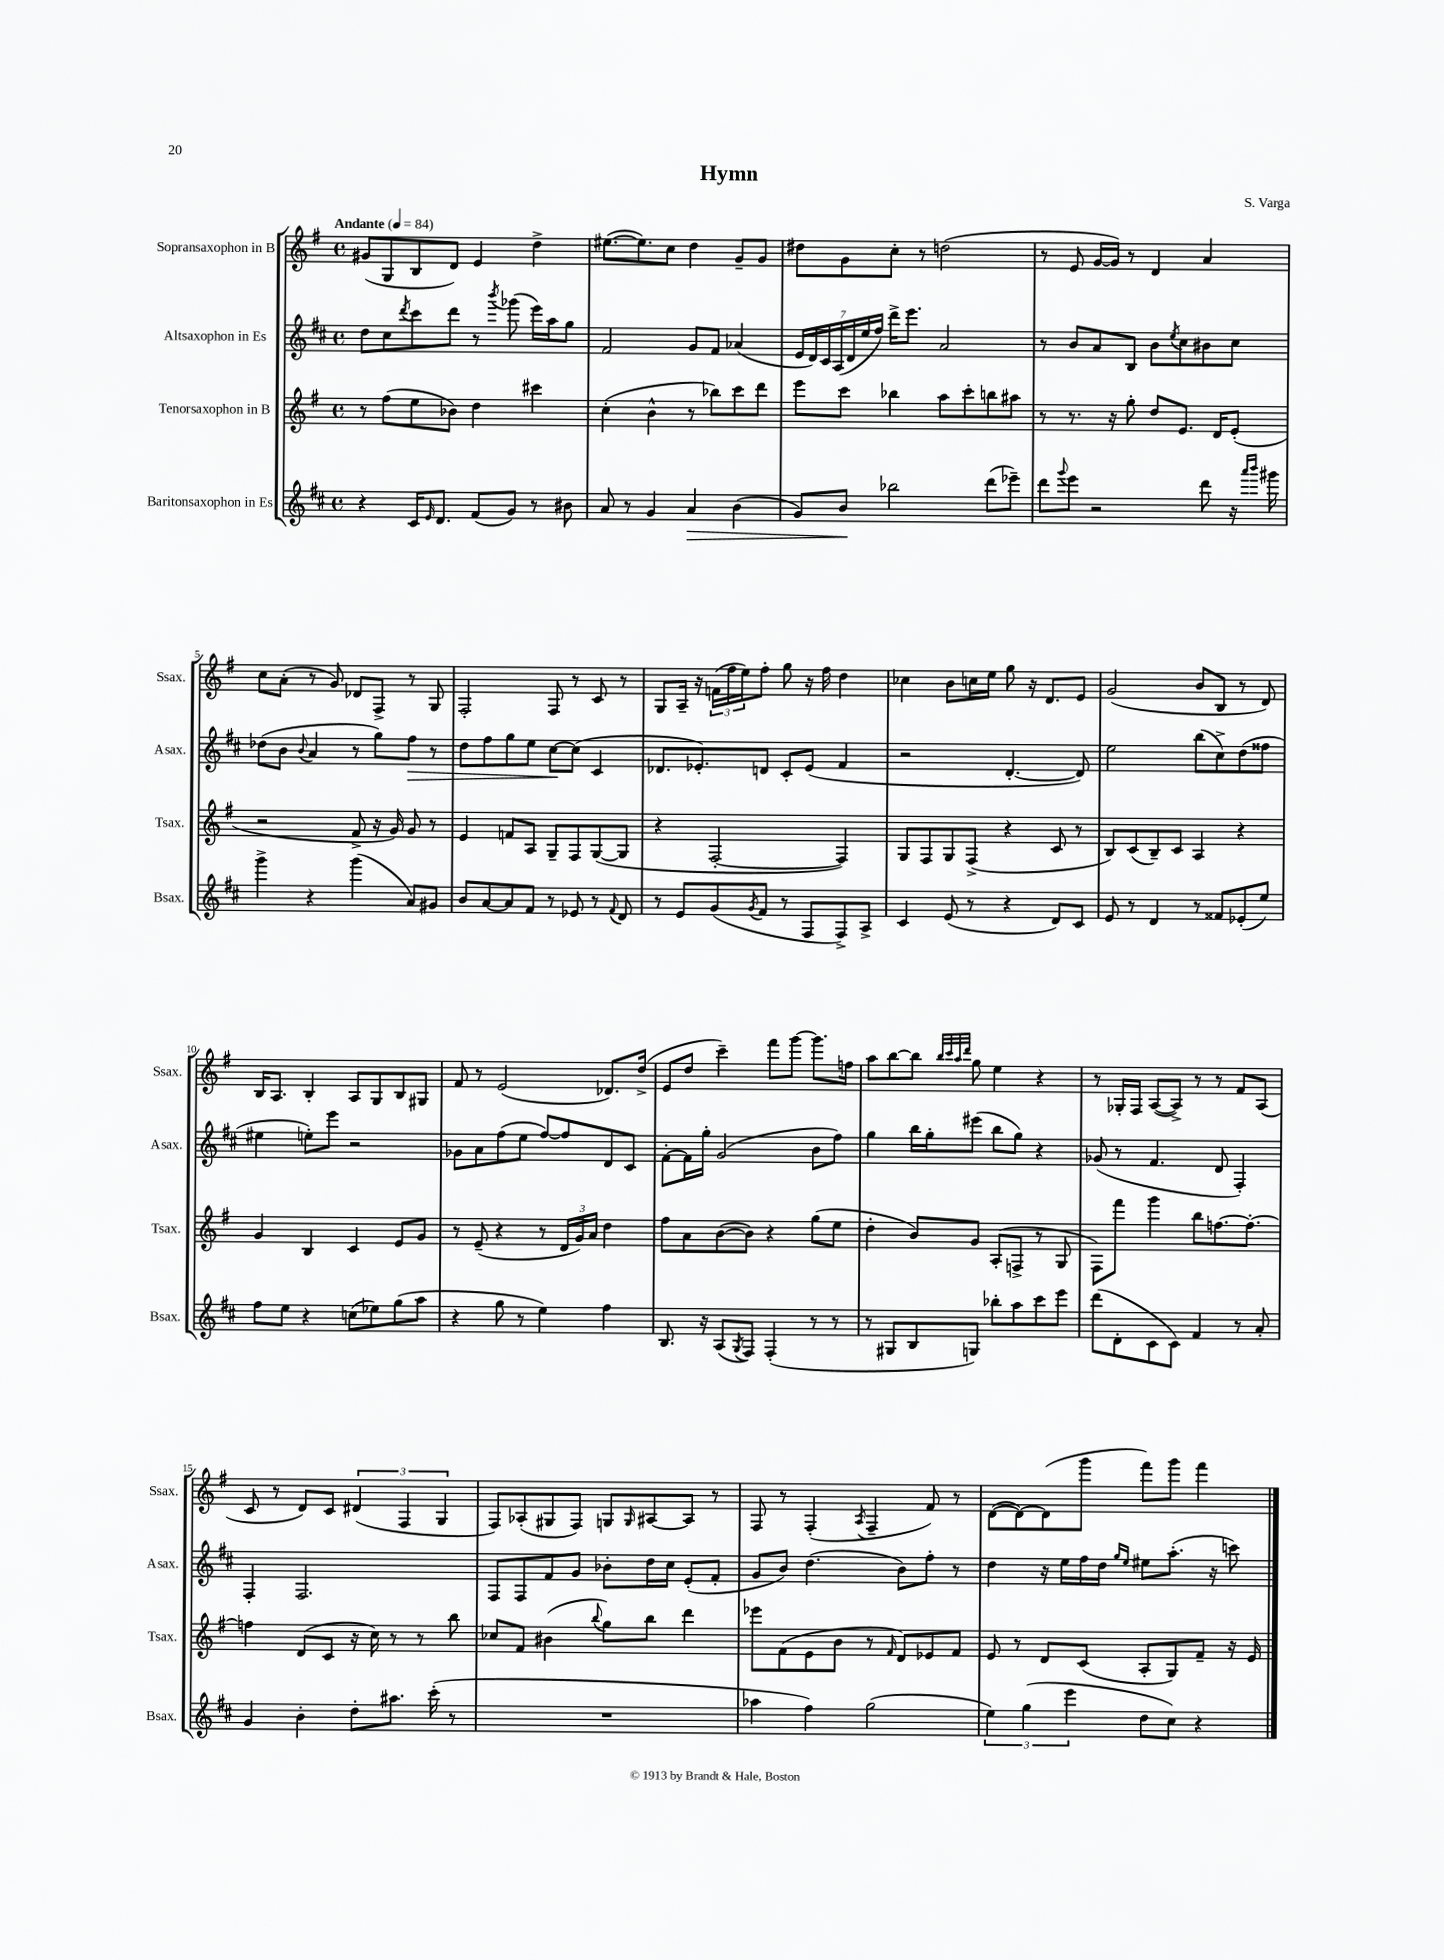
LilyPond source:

\header { title = "Hymn" composer = "S. Varga" }
<<
\new StaffGroup <<
\new Staff = "s0" \with { instrumentName = "Sopransaxophon in B" shortInstrumentName = "Ssax." } {
    \clef treble \key g \major \defaultTimeSignature \time 4/4 \tempo "Andante" 4 = 84
    gis'8( g8 b8 d'8) e'4 d''4-> |
    eis''8.~( eis''8.) c''8 d''4 g'8-- g'8 |
    dis''8 g'8 c''8-. r8 d''2( |
    r8 e'8 g'16~ g'16) r8 d'4 a'4 |
    c''8 a'8-.( r8 g'8) des'8 fis8-> r8 g8 |
    fis2-. fis8 r8 c'8 r8 |
    g8 a16-- r16 \tuplet 3/2 { f'16( fis''16 e''16) } fis''8-. g''8 r16 fis''16 d''4 |
    ces''4 b'8 c''16 e''16 g''8 r16 d'8. e'8 |
    g'2( b'8 b8 r8 d'8) |
    b16 a8. b4-. a8 g8 b8 gis8 |
    fis'8 r8 e'2( des'8.) d''16->( |
    e'8 d''8 c'''4--) fis'''8 g'''8~ g'''8. f''16 |
    a''8 b''8~ b''8 \grace { b''32 c'''32 a''32 d'''32 } g''8 e''4 r4 |
    r8 ges16-. fis16 a8~( a8->) r8 r8 fis'8 a8( |
    c'8 r8 d'8) c'8 \tuplet 3/2 { dis'4( fis4 g4 } |
    fis8) aes8-.( gis8 fis8) g8 \grace { g16 } ais8~ ais8 r8 |
    fis8 r8 fis4-.( \acciaccatura { a8 } fis4-- fis'8) r8 |
    d'8~( d'8~) d'8( g'''8 fis'''8) g'''8 fis'''4 \bar "|." |
}
\new Staff = "s1" \with { instrumentName = "Altsaxophon in Es" shortInstrumentName = "Asax." } {
    \clef treble \key d \major \defaultTimeSignature \time 4/4
    d''8 cis''8 \acciaccatura { d'''8 } cis'''8 d'''8 r8 \acciaccatura { b'''8 } ges'''8( e'''16) a''16 g''8 |
    fis'2 g'8 fis'8 aes'4( |
    \tuplet 7/4 { e'16 d'16) cis'16 a16( d'16 e''16 fis''16) } d'''16-> e'''8. a'2 |
    r8 b'8 a'8 b8 b'8 \acciaccatura { e''8 } cis''8 bis'8 cis''8 |
    des''8( b'8 \appoggiatura { b'8 } a'4 r8 g''8) fis''8\> r8 |
    d''8 fis''8 g''8 e''8 cis''8~\! cis''8( cis'4 |
    des'8. ees'8.-.) d'8 cis'8-. ees'8( fis'4 |
    r2 d'4.~-. d'8) |
    e''2 b''8( cis''8->) d''8( fisis''8 |
    eis''4 e''8-.) e'''8 r2 |
    ges'8 a'8 fis''8( e''8 fis''8~) fis''8 d'8 cis'8 |
    fis'8~-. fis'16 g''16-. g'2( b'8 fis''8) |
    g''4 b''16 g''16-. eis'''8( b''8 g''8) r4 |
    ges'8( r8 fis'4. d'8 fis4-.) |
    fis4-. fis2. |
    fis8 fis8 fis'8 g'8 bes'8-. d''16 cis''16 e'8-.( fis'8-. |
    g'8 b'8) d''4.( b'8) fis''8-. r8 |
    d''4 r16 e''16 fis''16 d''16 \grace { g''16 e''16 } eis''8 a''8.-.( r16 c'''8) \bar "|." |
}
\new Staff = "s2" \with { instrumentName = "Tenorsaxophon in B" shortInstrumentName = "Tsax." } {
    \clef treble \key g \major \defaultTimeSignature \time 4/4
    r8 fis''8( e''8 bes'8) d''4 cis'''4 |
    c''4-.( b'4-^ r8 bes''8) c'''8 d'''8 |
    e'''8 c'''8 bes''4 a''8 c'''8-. b''8 ais''8 |
    r8 r8. r16 g''8-. d''8 e'8. d'16 e'8-.( |
    r2 fis'8-> r16 g'16) g'8 r8 |
    e'4 f'8 a8 g8-- fis8 g8~( g8 |
    r4 fis2~-. fis4) |
    g8 fis8 g8 fis8->( r4 c'8 r8 |
    b8) c'8( b8--) c'8 a4 r4 |
    g'4 b4 c'4 e'8 g'8 |
    r8 e'8--( r4 r8 \tuplet 3/2 { d'16 g'16) a'16 } d''4 |
    fis''8 a'8 b'8~( b'8) r4 g''8( e''8 |
    d''4-. b'8) g'8 a8-.( f8-> r8 g8 |
    fis8) fis'''8 g'''4 b''8 f''8.~ f''8.~-. |
    f''4 d'8( c'8 r16 c''16) r8 r8 b''8 |
    ces''8 fis'8 bis'4( \appoggiatura { b''8 } g''8) b''8 d'''4 |
    ees'''8 fis'8( e'8 b'8 r8 \grace { fis'16 } d'8) ees'8 fis'8 |
    e'8 r8 d'8 c'8( a8-. g8) fis'8-- r16 e'16 \bar "|." |
}
\new Staff = "s3" \with { instrumentName = "Baritonsaxophon in Es" shortInstrumentName = "Bsax." } {
    \clef treble \key d \major \defaultTimeSignature \time 4/4
    r4 cis'16 \grace { e'16 } d'8. fis'8( g'8) r8 bis'8 |
    a'8 r8 g'4 a'4\> b'4( |
    g'8) b'8\! bes''2 d'''8( ees'''8--) |
    d'''8 \appoggiatura { g'''8 } e'''8 r2 d'''8 r16 \grace { a'''16 b'''16 } gis'''16 |
    g'''4-> r4 g'''4( a'8) gis'8 |
    b'8 a'8~ a'8 fis'8 r8 ees'8 r8 \appoggiatura { fis'8 } d'8 |
    r8 e'8 g'8( \acciaccatura { g'8 } fis'8 r8 fis8 fis8->) a8-> |
    cis'4 e'8( r8 r4 d'8) cis'8 |
    e'8 r8 d'4 r8 fisis'8 ees'8-.( e''8) |
    fis''8 e''8 r4 c''8( ees''8) g''8( a''8 |
    r4 g''8 r8 e''4) fis''4 |
    b8. r16 a8( \acciaccatura { g8 } fis8) fis4-.( r8 r8 |
    r8 gis8 b8 g8) bes''8-. a''8 cis'''8 e'''8 |
    d'''8( d'8-. cis'8 cis'8) fis'4 r8 a'8-. |
    g'4 b'4-. d''8-. ais''8. cis'''16-.( r8 |
    R1 |
    aes''4 fis''4) g''2( |
    \tuplet 3/2 { e''4) g''4( e'''4 } d''8 cis''8) r4 \bar "|." |
}
>>
>>
